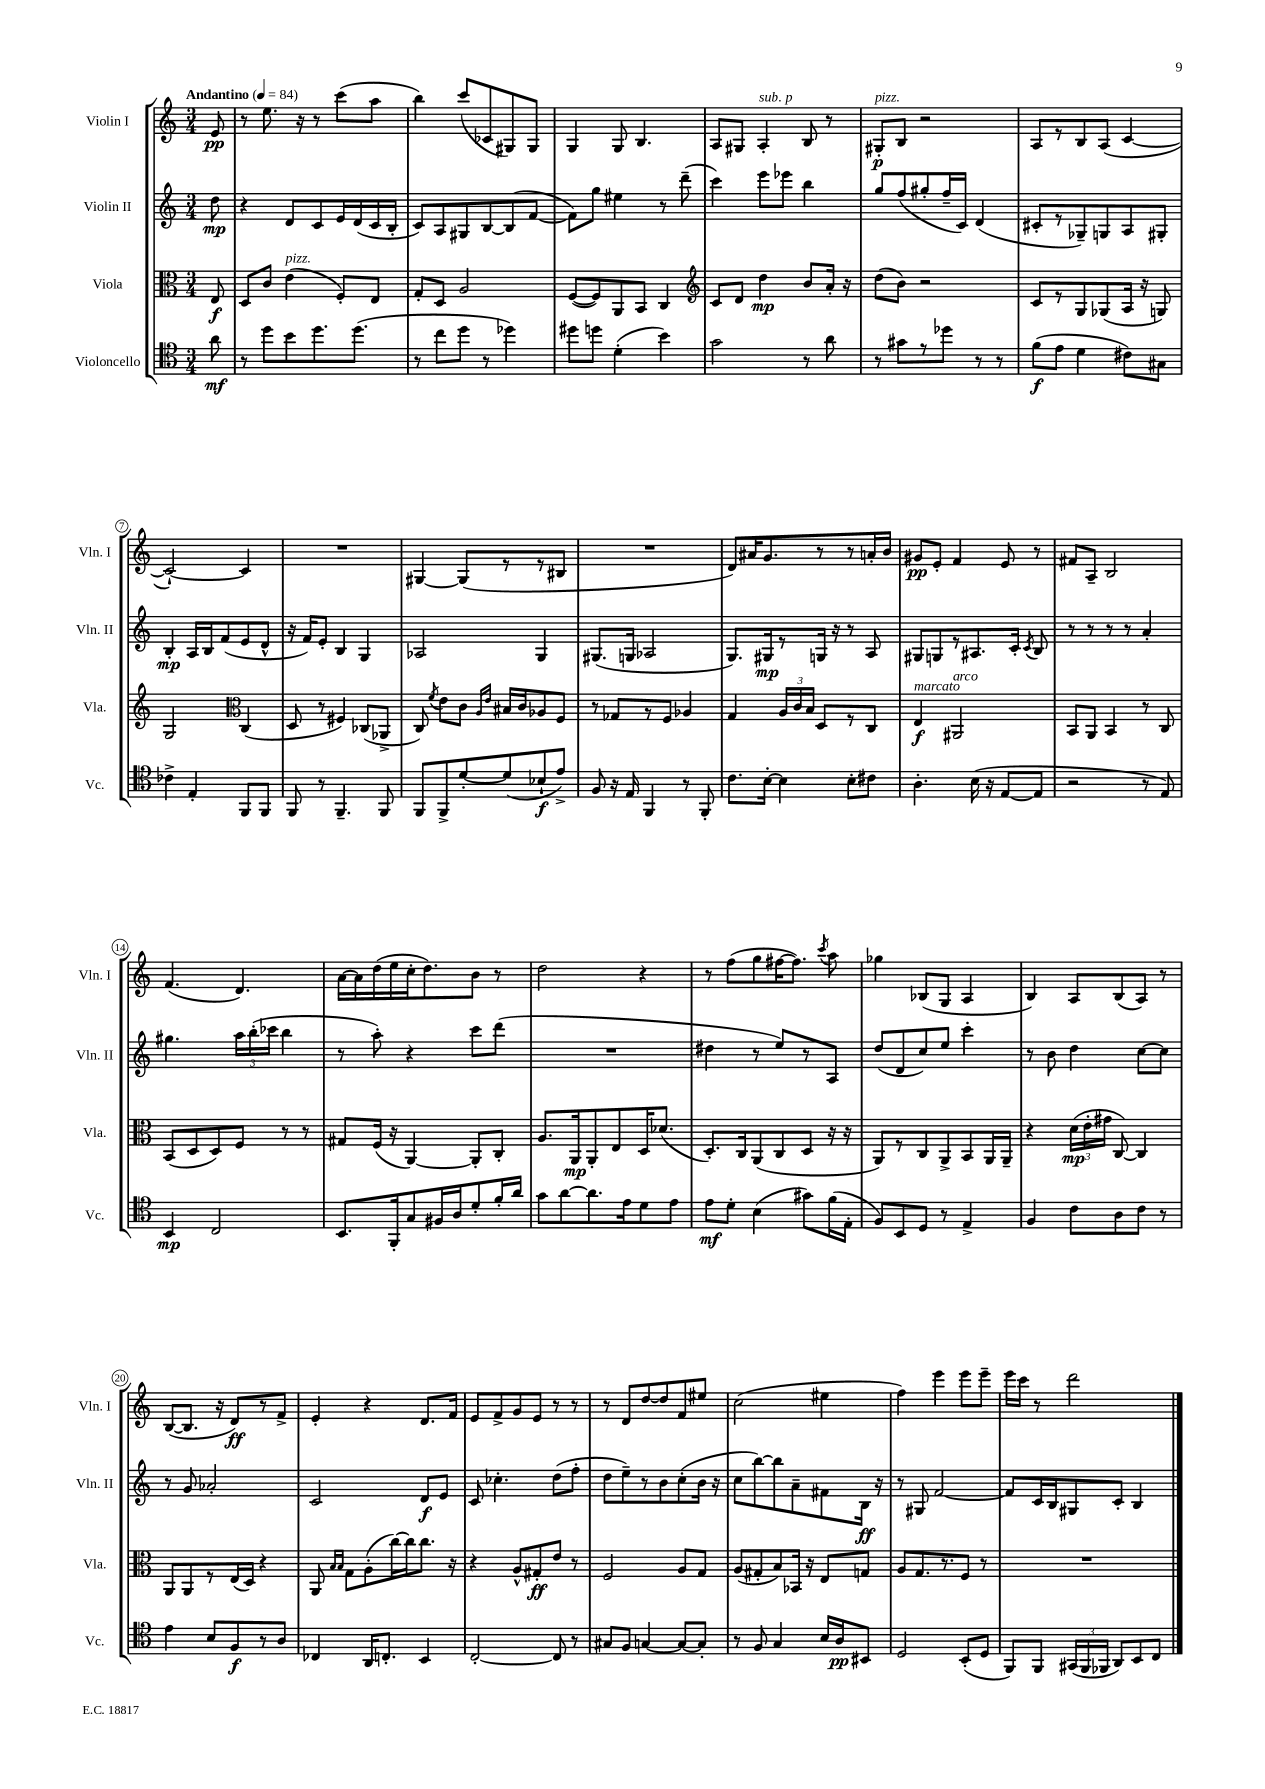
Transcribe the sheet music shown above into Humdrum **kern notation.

**kern	**kern	**kern	**kern
*staff4	*staff3	*staff2	*staff1
*clefC4	*clefC3	*clefG2	*clefG2
*k[]	*k[]	*k[]	*k[]
*M3/4	*M3/4	*M3/4	*M3/4
*MM84	*MM84	*MM84	*MM84
8a	8E	8dd	8e
=	=	=	=
8r	8D	4r	8r
8dd	8c	.	8.ee
8b	(4e	8d	.
.	.	.	16r
8.dd	.	8c	8r
.	8F')	16e	(8ccc
(8.dd	.	(16d	.
.	8E	16c	8aa
.	.	16B'	.
=	=	=	=
8r	8G'	8c)	4bb)
8cc	8D	8A	.
8dd	2A	8G#	(8ccc
8r	.	[8B	8c-
4dd-)	.	(8B]	8G#)
.	.	[8f	8G#
=	=	=	=
8dd#	([8F	8f])	4G
8dd	8F])	8gg	.
(4d'	8AA	4ee#	8G
.	8BB	.	4.B
4b)	4C	8r	.
.	.	(8ddd~	.
=	=	=	=
*	*clefG2	*	*
2g	8c	4ccc)	8A
.	8d	.	8G#
.	4dd	8eee	4A'
.	.	8eee-	.
8r	8b	4bb	8B
8a	16a'	.	8r
.	16r	.	.
=	=	=	=
8r	(8dd	8gg	8G#'
8g#	8b)	(8ff	8B
8r	2r	8gg#'	2r
8dd-	.	16ff~	.
.	.	16c)	.
8r	.	(4d	.
8r	.	.	.
=	=	=	=
(8f	8c	8c#'	8A
8e	8r	8r	8r
4d	8G	8G-~)	8B
.	(8G-	8G	(8A
8c#)	16A	8A	[4c
.	16r	.	.
8G#	8G)	8G#'	.
=	=	=	=
4c-^	2G	4B'	2c`_)
4E'	.	16A	.
.	.	16B	.
.	.	(8f	.
*	*clefC3	*	*
8FF	(4C	8e	4c]
8FF	.	8d^^	.
=	=	=	=
8FF	8D	16r	2.r
.	.	16f)	.
8r	8r	8e'	.
4.FF~	4F#)	4B	.
.	(8C-	4G	.
8FF	8AA-^	.	.
=	=	=	=
8FF	8C)	2A-	[4G#
.	8qf	.	.
8FF^	8e	.	.
[8d'	8c	.	(8G#]
.	16qqA	.	.
.	16qqe	.	.
(8d]	16B#	.	8r
.	16c	.	.
8B-`	8A-	4G	8r
8e^)	8F	.	8B#
=	=	=	=
8F	8r	(8.G#	2.r
16r	8G-	.	.
16E	.	16G	.
4FF	8r	2A-	.
.	8F	.	.
8r	4A-	.	.
8FF'	.	.	.
=	=	=	=
8.c	4G	8.G)	8d)
.	.	.	16a#
[16B'	.	16G#	8.g
4B]	24A	8r	.
.	24c	.	.
.	24B	.	.
.	8D	16G	8r
.	.	16r	.
8B'	8r	8r	8r
8c#	8C	8A	16a'
.	.	.	16b
=	=	=	=
4.A'	4E	8G#	8g#
.	.	8G	8e'
.	2AA#	8r	4f
(16B	.	8.A#	.
16r	.	.	.
[8E	.	.	8e
.	.	16c'	.
.	.	8qc	.
8E]	.	8B	8r
=	=	=	=
2r	8BB	8r	8f#
.	8AA	8r	8A~
.	4BB	8r	2B
.	.	8r	.
8r	8r	4a'	.
8E)	8C	.	.
=	=	=	=
4BB	(8BB	4.gg#	(4.f
.	8D	.	.
2C	8D)	.	.
.	8F	24aa	4.d)
.	.	(24bb'	.
.	.	24ccc-	.
.	8r	4bb	.
.	8r	.	.
=	=	=	=
8.BB	8G#	8r	[16a
.	.	.	16a]
.	(16F	8aa')	(16dd
16FF'	16r	.	16ee
8G	[4AA)	4r	16cc'
.	.	.	8.dd)
16F#	.	.	.
16A	.	.	.
8d'	8AA']	8ccc	8b
16f'	8C'	(8ddd	8r
16a	.	.	.
=	=	=	=
8g	8.A	2.r	2dd
[8a	.	.	.
.	16AA	.	.
8.a]	8AA'	.	.
.	8E	.	.
16e	.	.	.
8d	16D	.	4r
.	(8.d-	.	.
8e	.	.	.
=	=	=	=
8e	8.D')	4dd#	8r
8d'	.	.	(8ff
.	16C	.	.
(4B	(8AA	8r	8gg
.	8C	8ee)	[16ff#
.	.	.	8.ff#])
8g#)	8D	8r	.
.	.	.	8qccc
(16f	16r	8A	8aa
16E'	16r	.	.
=	=	=	=
8F)	8AA)	(8dd	4gg-
8BB	8r	8d	.
8D	8C	8cc)	(8B-
8r	8AA^	8ee	8G
4E^	8BB	4ccc'	4A
.	16AA	.	.
.	16AA~	.	.
=	=	=	=
4F	4r	8r	4B)
.	.	8b	.
8c	(24d	4dd	8A
.	24e'	.	.
.	24g#	.	.
8A	[8C)	.	(8B
8c	4C]	[8cc	8A)
8r	.	8cc]	8r
=	=	=	=
4e	8AA	8r	([8B
.	8AA	8g	8.B]
8B	8r	2a-'	.
.	.	.	16r
8F	(16E	.	8d)
.	16D)	.	.
8r	4r	.	8r
8A	.	.	8f^
=	=	=	=
4C-	8AA	2c	4e'
.	16qqB	.	.
.	16qqB	.	.
.	8G	.	.
16AA	(8A'	.	4r
8.C'	.	.	.
.	[16cc)	.	.
.	16cc]	.	.
4BB	8.cc	8d	8.d
.	.	8e	.
.	16r	.	16f
=	=	=	=
[2C'	4r	8c	8e
.	.	4.cc-'	8f^
.	8A^^	.	8g
.	8G#'	.	8e
8C]	8e	(8dd	8r
8r	8r	8ff'	8r
=	=	=	=
8G#	2F	8dd	8r
8F	.	8ee~)	8d
[4G	.	8r	[8dd
.	.	8b	8dd]
8G_	8A	(8cc'	8f
8G']	8G	16b	8ee#
.	.	16r	.
=	=	=	=
8r	(8A	8cc	(2cc
8F	8G#'	[8bb)	.
4G	8B)	8bb]	.
.	16BB-	8a~	.
.	16r	.	.
16B	8E	8f#	4ee#
16A	.	.	.
8BB#	8G	16B	.
.	.	16r	.
=	=	=	=
2D	8A	8r	4ff)
.	8.G	8G#	.
.	.	[2f	4eee
.	8.r	.	.
(8BB'	8F	.	8eee
8D	8r	.	8eee~
=	=	=	=
8FF)	2.r	8f]	16eee
.	.	.	16ccc
8FF	.	16c	8r
.	.	16B	.
(24GG#	.	8G#	2ddd
24FF	.	.	.
24FF-	.	.	.
8AA)	.	8c'	.
8BB	.	4B	.
8C	.	.	.
==	==	==	==
*-	*-	*-	*-
